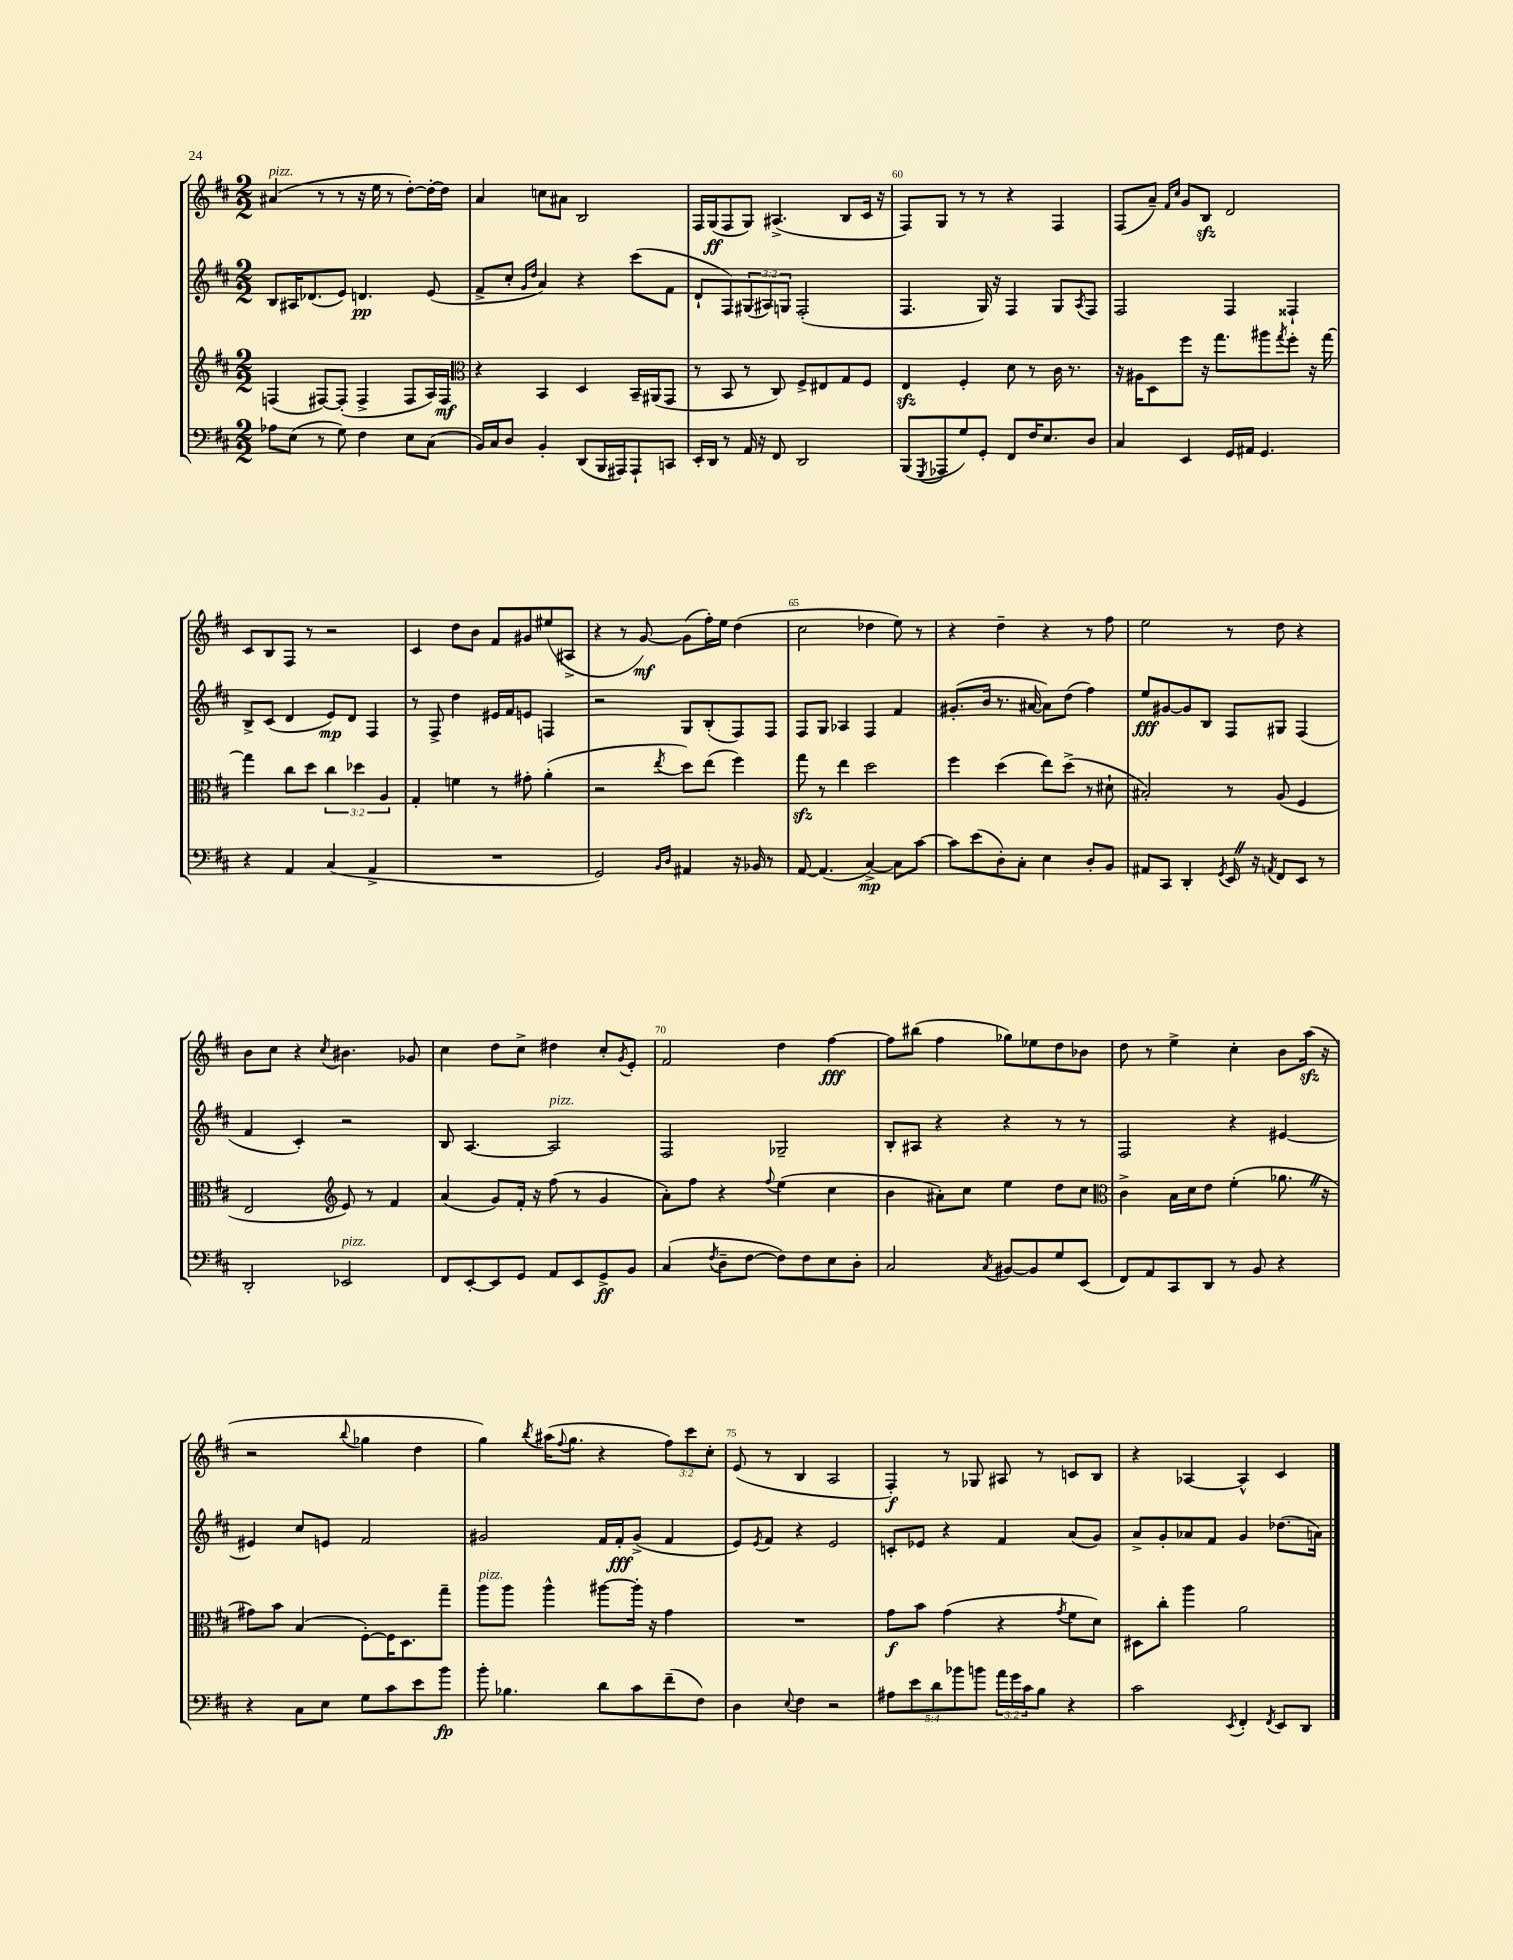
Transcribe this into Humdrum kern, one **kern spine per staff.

**kern	**kern	**kern	**kern
*staff4	*staff3	*staff2	*staff1
*clefF4	*clefG2	*clefG2	*clefG2
*k[f#c#]	*k[f#c#]	*k[f#c#]	*k[f#c#]
*M2/2	*M2/2	*M2/2	*M2/2
8A-\L	(4F/	8B/L	(4a#/
(8E\J	.	16A#/K	.
.	.	(8.d-/	.
8r	[8F#/L)	.	8r
8G\)	(8F#'/]J	8e/J)	8r
4F#\	4F#^/	4.d/	16r
.	.	.	16ee\
.	.	.	8r
8E\L	8F#/L	.	[8dd'\L)
(8C#\J	16A/L)	(8e/	16dd'\_L
.	16F#/JJ	.	16dd\]JJ
=	=	=	=
*	*clefC3	*	*
16BB/LL)	4r	8f#^/L	4a/
16C#/J	.	.	.
8D/J	.	8cc#'/J	.
.	.	16qqg/LL	.
.	.	16qqdd/JJ	.
4BB'/	4BB/	4a/)	8cc\L
.	.	.	8a#\J
(8DD/L	4D/	4r	2B/
16BBB/L	.	.	.
16AAA#/J)	.	.	.
8AAA#`/	16BB~/LL	(8ccc#\L	.
.	(16AA#/J	.	.
8CC/J	8GG/J	8f#\J	.
=	=	=	=
16EE'/LL	8r	8d`/L	16F#/LL
16DD/JJ	.	.	(16G/J
8r	8BB/	8F#/)	8F#/
16AA/	8r	(12G#/	8G/J)
16r	.	.	.
.	.	12A#/)	.
8FF#/	8C#/)	.	(4.A#^/
.	.	12G/J	.
2DD/	8F#^/L	(2F#'/	.
.	8E#/	.	.
.	8G/	.	8B/L
.	8F#/J	.	16c#/Jk
.	.	.	16r
=	=	=	=
(8BBB/L	4E/	4.F#/	8F#/L)
8qGGG/	.	.	.
8AAA-/	.	.	8G/J
8G/)	4F#'/	.	8r
8GG'/J	.	16G/)	8r
.	.	16r	.
8FF#/L	8d\	4F#/	4r
16F#/K	8r	.	.
8.E/	.	.	.
.	16c#\	8G/L	4F#/
.	8.r	.	.
.	.	8qA/	.
8D/J	.	8F#/J	.
=	=	=	=
4C#/	16r	2F#/	(8F#/L
.	16A#\LK	.	.
.	8D\	.	8a~/J)
.	.	.	16qqf#/LL
.	.	.	16qqcc#/JJ
4EE/	8ff#\J	.	8g/L
.	16r	.	8B/J
.	8.gg\L	.	.
16GG/LL	.	4F#/	2d/
16AA#/JJ	.	.	.
4.GG/	8aa#\	.	.
.	8qgg/	.	.
.	8ff#'\J	4F##`/	.
.	16r	.	.
.	[16gg\	.	.
=	=	=	=
4r	4gg\]	8B^/L	8c#/L
.	.	(8c#/J	8B/
4AA/	8cc#\L	4d/	8F#/J
.	8dd\J	.	8r
(4C#/	6cc#\	8e/L)	2r
.	.	8d/J	.
.	6dd-\	.	.
4AA^/	.	4F#/	.
.	6A/	.	.
=	=	=	=
1r	4G'/	8r	4c#/
.	.	8F#^/	.
.	4f\	4dd\	8dd\L
.	.	.	8b\J
.	8r	16e#/LL	8f#/L
.	.	16f#/J	.
.	8g#'\	8e/J	8g#/
.	(4a'\	4F/	(8ee#/
.	.	.	8A#^/J
=	=	=	=
2GG/)	2r	2r	4r
.	.	.	8r
.	.	.	[8g/)
16qqBB/LL	.	.	.
16qqD/JJ	8qee/	.	.
4AA#/	8dd\L)	8G/L	(8g\]L
.	(8ee\J	(8B'/	16ff#'\L)
.	.	.	16ee\JJ
16r	4ff#\)	8F#/)	(4dd\
16BB-/	.	.	.
8r	.	8F#/J	.
=	=	=	=
[8AA/	8gg\	8F#/L	2cc#\
(4.AA/]	8r	8G/J	.
.	4ee\	4A-/	.
[4C#^/)	2dd\	4F#/	4dd-\
8C#\]L	.	4f#/	8ee\)
[8c#\J	.	.	8r
=	=	=	=
8c#\]L	4ff#\	(8.g#'/L	4r
(8e\	.	.	.
.	.	16b/Jk	.
8D'\)	(4dd\	8.r	4dd~\
8C#'\J	.	.	.
.	.	[16a#/	.
4E\	8ee\L)	8a#\]L)	4r
.	(8dd^\J	(8dd\J	.
8D'/L	8r	4ff#\)	8r
8BB/J	8d#`\	.	8ff#\
=	=	=	=
8AA#/L	2B#'/)	8ee/L	2ee\
8CC#/J	.	[8g#/	.
4DD'/	.	8g#/]	.
.	.	8B/J	.
8qGG/	.	.	.
16EE/	8r	8F#/L	8r
16r	.	.	.
8qAA/	.	.	.
8FF#/L	(8A/	8G#/J	8dd\
8EE/J	4F#/	(4F#/	4r
8r	.	.	.
=	=	=	=
2DD'/	2E/	4f#/	8b\L
.	.	.	8cc#\J
.	.	4c#'/)	4r
*	*clefG2	*	*
.	.	.	8qcc#/
2EE-/	8e/)	2r	4.b#\
.	8r	.	.
.	4f#/	.	.
.	.	.	8g-/
=	=	=	=
8FF#/L	(4a/	8B/	4cc#\
[8EE'/	.	[4.A/	.
8EE/]	8g/L)	.	8dd\L
8GG/J	16f#'/Jk	.	8cc#^\J
.	16r	.	.
8AA/L	(8ff#\	2A/]	4dd#\
8EE/	8r	.	.
8GG^/	4g/	.	8cc#'/L
.	.	.	8qg/
8BB/J	.	.	8e'/J
=	=	=	=
(4C#/	8a'\L)	2F#/	2f#/
.	8ff#\J	.	.
8qF#/	.	.	.
8D~\L	4r	.	.
[8F#\J	.	.	.
.	8qqff#/	.	.
8F#\]L)	(4ee\	2G-~/	4dd\
8F#\	.	.	.
8E\	4cc#\	.	[4ff#\
8D'\J	.	.	.
=	=	=	=
2C#/	4b\	8B'/L	8ff#\]L
.	.	8A#/J	(8bb#\J
.	8a#'\L)	4r	4ff#\
.	8cc#\J	.	.
8qC#/	.	.	.
[8BB#/L	4ee\	4r	8gg-\L)
8BB#/]	.	.	8ee-\
8G/	8dd\L	8r	8dd\
(8EE/J	8cc#\J	8r	8b-\J
=	=	=	=
*	*clefC3	*	*
8FF#/L)	4c#^\	2F#/	8dd\
8AA/	.	.	8r
8CC#/	16B\LL	.	4ee^\
.	16d\J	.	.
8DD/J	8e\J	.	.
8r	(4f#'\	4r	4cc#'\
8BB/	.	.	.
4r	8.a-\	[4e#/	8b\L
.	.	.	(16aa\Jk
.	16r	.	16r
=	=	=	=
4r	8g#\L)	4e#/]	2r
.	8b\J	.	.
8C#\L	(4B/	8cc#/L	.
8E\J	.	8e/J	.
.	.	.	8qqbb/
8G\L	[8F#'\L)	2f#/	4gg-\
8c#\	16F#\]K	.	.
.	8.D\	.	.
8e\	.	.	4dd\
8b\J	8gg~\J	.	.
=	=	=	=
8b'\	8aa\L	2g#/	4gg\)
4.B-\	8aa\J	.	.
.	.	.	8qbb/
.	4aa^^\	.	(16aa#\LK
.	.	.	8qqff#/
.	.	.	8.gg\J
8d\L	[8aa#\L	16f#/LL	4r
.	.	16f#'/J	.
8c#\	16aa#'\]Jk	(8g#^/J	.
.	16r	.	.
(8f#~\	4g\	4f#/	12ff#\L)
.	.	.	12ccc#\
8F#\J)	.	.	.
.	.	.	12cc#'\J
=	=	=	=
4D\	1r	8e/L)	(8e/
.	.	8qe/	.
.	.	8f#/J	8r
8qqE/	.	.	.
4F#\	.	4r	4B/
2r	.	2e/	2A/
=	=	=	=
10A#\L	8g\L	8c'/L	4F#'/)
10e\	.	.	.
.	8b\J	8e-/J	.
10d\	.	.	.
.	(4g\	4r	8r
10b-\	.	.	.
.	.	.	8G-/
10b\J	.	.	.
24a\LL	4r	4f#/	8A#/
24g\	.	.	.
24c#\J	.	.	.
8B\J	.	.	8r
.	8qg/	.	.
4r	8f#\L	(8a/L	8c/L
.	8d\J)	8g/J)	8B/J
=	=	=	=
2c#\	8D#\L	8a^/L	4r
.	8cc#'\J	8g'/	.
.	4aa\	8a-/	[4A-/
.	.	8f#/J	.
8qEE/	.	.	.
4FF#'/	2a\	4g/	4A-^^/]
8qFF#/	.	.	.
8EE/L	.	(8.dd-\L	4c#/
8DD/J	.	.	.
.	.	16a\Jk)	.
==	==	==	==
*-	*-	*-	*-
